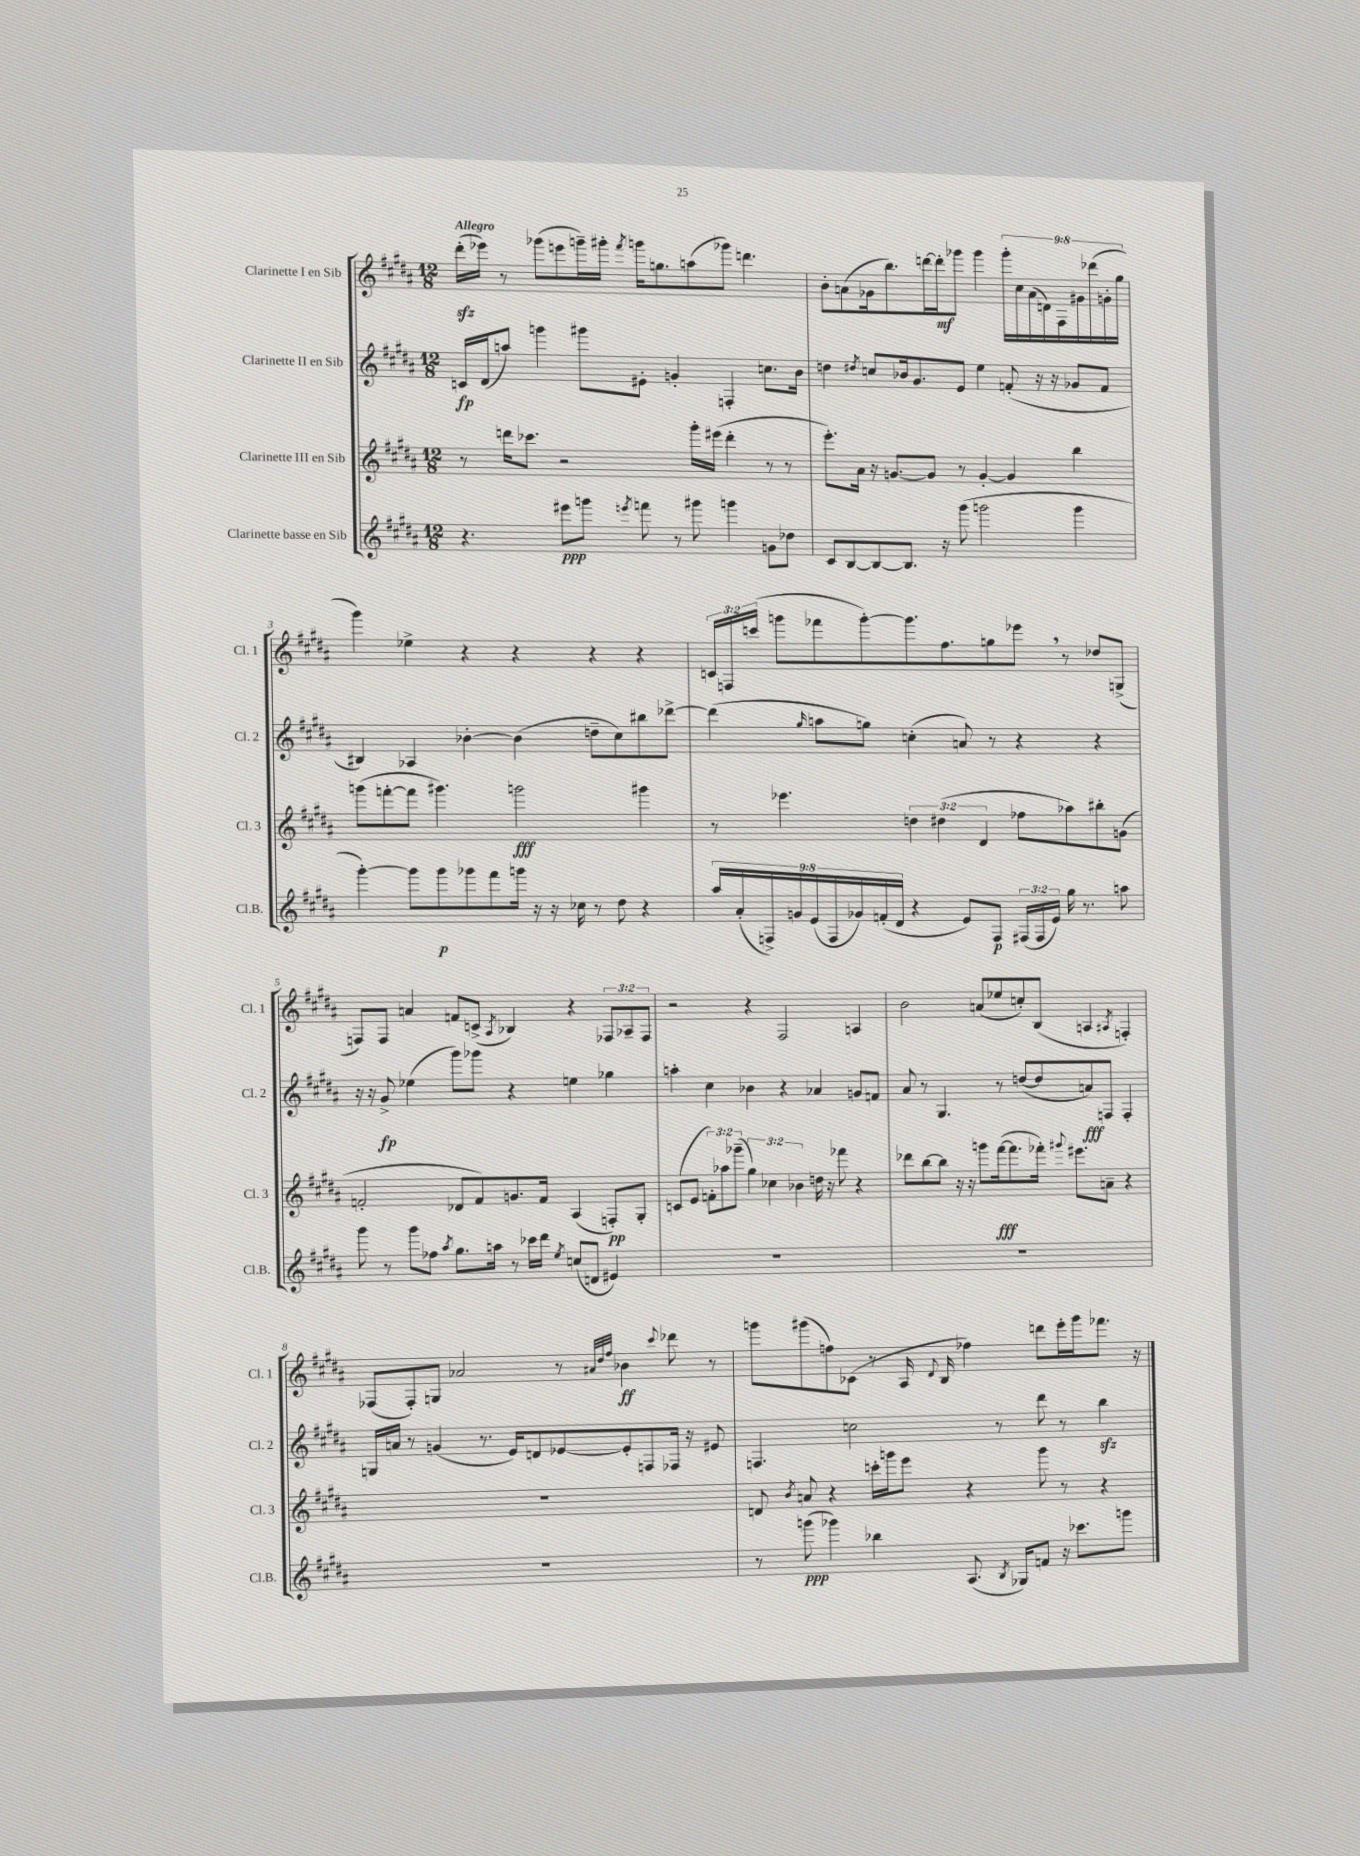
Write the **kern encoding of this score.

**kern	**kern	**kern	**kern
*staff4	*staff3	*staff2	*staff1
*clefG2	*clefG2	*clefG2	*clefG2
*k[f#c#g#d#a#]	*k[f#c#g#d#a#]	*k[f#c#g#d#a#]	*k[f#c#g#d#a#]
*M12/8	*M12/8	*M12/8	*M12/8
4.r	8r	16c/LL	(16ddd#'\LL
.	.	(16d#/J	16eee-\JJ)
.	16ddd\LK	8aa/J)	8r
.	8.ccc-\J	.	.
.	.	4ggg\	(8ggg-\L
8eee#\L	2r	.	8eee\
8ggg\J	.	8ggg#\L	16ggg~\L)
.	.	.	16ggg#'\JJ
8qeee/	.	.	8qfff#/
8fff\	.	8e#'\J	16ggg\LK
.	.	.	8.gg\
8r	.	4g'/	.
8ggg#\	16ggg#'\LL	.	(8aa\
.	(16eee#\JJ	.	.
4ggg\	4ddd'\	4F'/	8ggg-\J)
.	.	.	4.ddd\
8g\L	8r	8.cc\L	.
8dd-\J	8r	.	.
.	.	16b\Jk	.
=	=	=	=
8c#/L	8.eee'\L)	4dd\	8b'\L
[8B/	.	.	(8a\
.	16a#\Jk	.	.
.	.	8qdd#/	.
8B/_	16r	8cc/L	16g-\k
.	[8.g/L	.	8.bb\)
8.B/]J	.	16b-/k	.
.	.	8.g#/	.
.	8g/]J	.	[16ddd\L
16r	.	.	16ddd'\]J
(8ggg#\	8r	8e/J	8ggg-\J
2ggg\	[4g'/	4ee\	4ggg-\
.	4g/]	(8f'/	18ggg-'\LL
.	.	.	18cc#\
.	.	.	(18a\
.	.	16r	.
.	.	.	18d\)
.	.	16r	.
.	.	.	18F#\
4ggg\	4bb\	8g-/L	.
.	.	.	18g#\
.	.	.	(18ddd-\
.	.	8f/J	.
.	.	.	18g'\
.	.	.	18gg#\JJ
=	=	=	=
[4ggg#'\)	(8ggg\L	4B#/)	4ggg#\)
.	[8fff'\	.	.
8ggg#\]L	8fff\]J	4A-/	4ee-^\
8ggg#\	4.ggg#\)	.	.
8ggg-\	.	[4b-'\	4r
8fff#\	.	.	.
16ggg\Jk	2ggg\	(4b-\]	4r
16r	.	.	.
16r	.	.	.
16cc-\	.	.	.
8r	.	8dd~\L	4r
8dd#\	.	8cc#\)	.
4r	4ggg#\	8bb#\	4r
.	.	[8ddd-^\J	.
=	=	=	=
18aa#/LL	8r	(4ddd-\]	24c/LL
.	.	.	24F/
(18a#'/	.	.	.
.	.	.	(24ccc/JJ
18F^/)	.	.	.
.	4.eee-\	.	8ggg\L
18g/	.	.	.
(18e/	.	.	.
.	.	16qqgg#/	.
.	.	8aa\L	8fff-\
18F/	.	.	.
18g-/)	.	.	.
.	.	8gg\J)	[8ggg'\)
(18f'/	.	.	.
18d#/JJ	.	.	.
4r	6dd\	(4cc'\	8.ggg\]
.	(6dd#\	.	.
.	.	.	8.ff#\
8e/L)	.	8a/)	.
.	6d#/	.	.
8F/J	.	8r	8gg\
(24F#/LL	8ff-\L	4r	8eee-\J
24F#/	.	.	.
24e/JJ)	.	.	.
16gg#\	8aa-\)	.	8r
8.r	.	.	.
.	8bb#'\	4r	8dd-/L
8aa\	(8g\J	.	(8G^/J
=	=	=	=
8ggg#\	2f'/	16r	8F/L)
.	.	16r	.
8r	.	8g#^/	8F/J
8ggg#\L	.	(4ee-\	4a/
8ff-\J	.	.	.
8qaa#/	.	.	.
8.gg#\L	8d-/L	8ggg#\L)	8f/L
.	8f/)	8ggg-\J	(8c^/J
16aa\Jk	.	.	.
.	.	.	8qA#/
8r	8.g/	4r	4B-/)
16ccc-\LL	.	.	.
16ddd#\JJ	16f/Jk	.	.
8qee/	.	.	.
(8cc/L	(4A#/	4ee\	4r
8d/J	.	.	.
4e#/)	8F'/L)	4gg-\	12F-/L
.	.	.	12A-~/
.	8G#'/J	.	.
.	.	.	12F-/J
=	=	=	=
1.r	(8c/L	4aa'\	2r
.	8e/J	.	.
.	12f'\L)	4cc#\	.
.	12aa-\	.	.
.	(12ggg-~\J	.	.
.	6gg#\)	4b-\	4r
.	6cc-\	.	.
.	.	4r	2F#/
.	6b-\	.	.
.	16dd\	4a-/	.
.	16r	.	.
.	8fff-\	.	.
.	4r	8g/L	4A/
.	.	8f/J	.
=	=	=	=
1.r	8ddd-\L	8a#/	2b\
.	[8bb\	8r	.
.	8bb\]J	4.G#/	.
.	16r	.	.
.	16r	.	.
.	8ggg\L	.	(8a/L
.	([16fff#\k	8r	8ee-/
.	8.fff#\]	.	.
.	.	([8dd/L	8cc'/)
.	16fff-'\Jk)	8dd/]	(8B/J
.	8qqggg#/	.	.
.	8.eee#\L	.	.
.	.	8a/)	4A/
.	8a~\J	8F/J	.
.	.	.	8qA#/
.	4r	4F'/	4F'/)
=	=	=	=
1.r	1.r	16G/LL	(8F-/L
.	.	16a/JJ	.
.	.	8r	8F-'/)
.	.	(4g/	8G/J
.	.	.	2a-/
.	.	8.r	.
.	.	16e/LK)	.
.	.	8d/	.
.	.	[8e-/	8r
.	.	.	32qqa#/LLL
.	.	.	32qqdd#/
.	.	.	32qqff#/JJJ
.	.	8e-'/]	4b-\
.	.	8F/	.
.	.	.	8qqccc#/
.	.	16F-/Jk	8ddd-\
.	.	16r	.
.	.	8e#/	8r
=	=	=	=
8r	8d/	4.F/	8ggg\L
.	8qb/	.	.
(8ggg\	8a/	.	(8ggg#\
4ggg-\)	4r	.	8ff\)
.	.	2cc\	(8c-\J
4bb-\	16ccc'\LL	.	8r
.	16ggg\J	.	.
.	8eee\J	.	16A#/
.	.	.	8qqd#/
.	.	.	16B/
(8.A#/	4r	.	4ff-\)
.	.	8r	.
8qB/	.	.	.
16G-/LK)	.	.	.
8f/J	8ggg\	8ddd#\	8ddd\L
16r	8r	8r	16eee'\L
8.ccc-\L	.	.	16ggg#\J
.	4r	4bb\	8.fff-\J
8ggg\J	.	.	.
.	.	.	16r
==	==	==	==
*-	*-	*-	*-
